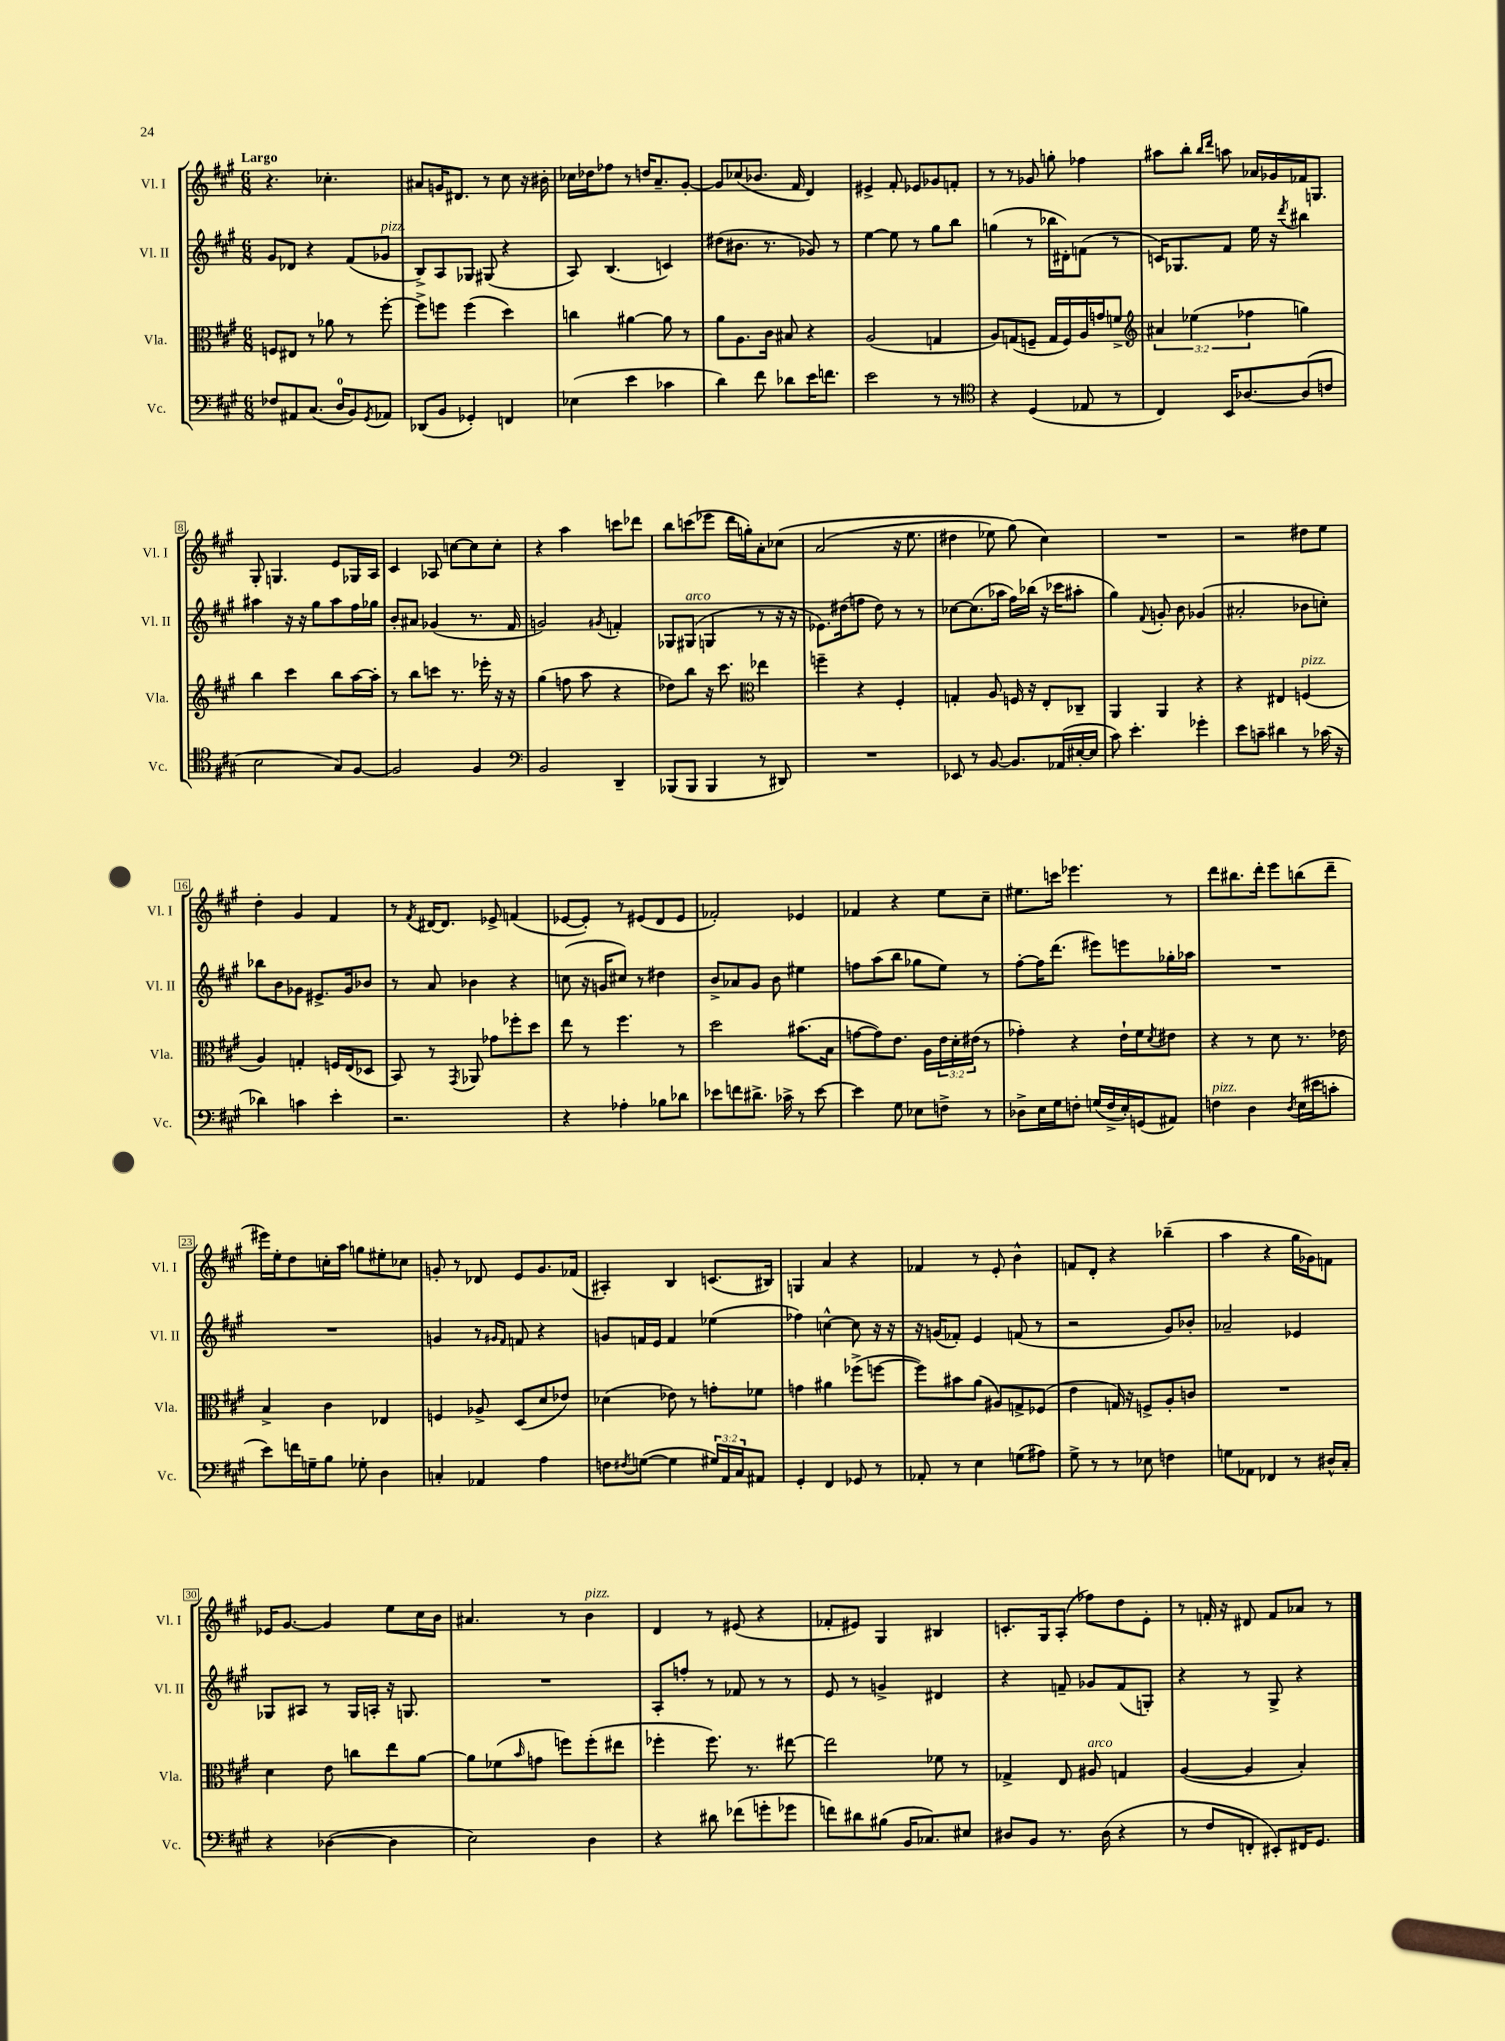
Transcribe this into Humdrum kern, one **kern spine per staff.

**kern	**kern	**kern	**kern
*staff4	*staff3	*staff2	*staff1
*clefF4	*clefC3	*clefG2	*clefG2
*k[f#c#g#]	*k[f#c#g#]	*k[f#c#g#]	*k[f#c#g#]
*M6/8	*M6/8	*M6/8	*M6/8
8F-/L	8F/L	8g#/L	4.r
8AA#/	8E#/J	8d-/J	.
(8.C#/J	8r	4r	.
.	8a-\	.	4.cc-'\
16D/LK	.	.	.
8BB/)	8r	(8f#/L	.
8qGG#/	.	.	.
8AA-/J	[8ff#'\	8g-/J	.
=	=	=	=
(8DD-/L	8ff#^\]L	8B^/L)	8a#/L
8BB/J	8ff\J	8A/	16g/K
.	.	.	8.d#/J
4GG-'/)	(4ff\	8G-/J	.
.	.	(8G#/	8r
4FF/	4dd\)	4r	8cc#\
.	.	.	16r
.	.	.	16b#'\
=	=	=	=
(4E-\	4cc\	8A/)	16cc-\LL
.	.	.	16dd-\J
.	.	(4.B/	8ff-\J
4e\	[4a#\	.	8r
.	.	.	16dd/LK
.	.	.	8.a~/
4c-\	8a#\]	4c/)	.
.	8r	.	[8g#'/J
=	=	=	=
4d\)	8a\L	(8dd#\L	8g#/]L
.	8.A\	8.b#\J	(8cc-/
8f#\	.	.	8.b-/J
.	16c#\Jk	8.r	.
8d-\L	8B#/	.	.
.	.	.	16f#/
16e\K	4r	8g-/)	4d/)
8.f\J	.	.	.
.	.	8r	.
=	=	=	=
2e\	(2A/	[4ee\	4e#^/
.	.	8ee\]	8f#'/
.	.	8r	8e-/L
8r	4G/	8gg#\L	8g-/
8r	.	8bb\J	8f'/J
=	=	=	=
*clefC4	*	*	*
4r	8A/L)	(4gg\	8r
.	(8G/	.	8r
(4D/	8F~/J	8r	8g-/
.	16G/LL	16bb-\LL	8gg'\
.	16F/)	16d#'\J)	.
8E-/	16A/	(8f\J	4ff-\
.	16g/J	.	.
8r	8f^/J	8r	.
=	=	=	=
*	*clefG2	*	*
4C#/)	6a#/	16c/LK)	8aa#\L
.	.	8.G-/	.
.	.	.	8bb'\J
.	(6ee-\	.	.
.	.	.	16qqbb/LL
.	.	.	16qqddd/JJ
16BB/LK	.	8f#/J	8aa\
[8.A-/	.	.	.
.	6ff-\	.	.
.	.	16ee\	16a-/LL
.	.	16r	16g-/
.	.	8qddd/	.
(8A-/]	4gg\)	4bb#\	16f-/J
.	.	.	8.G/J
8c/J	.	.	.
=	=	=	=
2B\	4bb\	4aa#\	8G#'/
.	.	.	4.G/
.	4ccc#\	16r	.
.	.	16r	.
.	.	8gg#\L	.
8G#/L)	8bb\L	8aa#\	8e/L
[8F#/J	[16aa\L	16ff#\L	16G-/L
.	16aa'\]JJ	16gg-\JJ	16A/JJ
=	=	=	=
2F#/]	8r	8b'/L	4c#/
.	8bb\L	8a#/J	.
.	8ccc\J	(4g-/	8A-/
.	8.r	.	[8cc\L
4F#/	.	8.r	8cc\]
.	16eee-'\	.	.
.	16r	.	8cc'\J
.	16r	16f#/	.
=	=	=	=
*clefF4	*	*	*
2BB/	(4gg#\	2g/)	4r
.	8ff\	.	4aa\
.	8aa\	.	.
.	.	8qg#/	.
4DD~/	4r	4f'/	8ccc\L
.	.	.	8ddd-\J
=	=	=	=
(8BBB-/L	8dd-\L)	8G-/L	8bb\L
8BBB-/J	8bb\J	(8G#/J	(8ccc\
4BBB-/	16r	4G/	8eee-\J
.	8.ccc#\	.	.
.	.	.	16ddd\LL
.	.	.	16gg'\J)
*	*clefC3	*	*
8r	4ee-\	8r	8a'\
8DD#/)	.	16r	&(8cc-\J
.	.	16r	.
=	=	=	=
2.r	4ff~\	8.e-\L)	(2a/
.	.	(16dd#\k	.
.	4r	8ff\J	.
.	.	8dd#\)	.
.	4F#'/	8r	16r
.	.	.	8.ee\
.	.	8r	.
=	=	=	=
8EE-/	4G'/	[8cc-\L	4dd#\
8r	.	(8.cc-\]	.
[8BB/	8A/	.	8ee-\)
.	.	16aa-\Jk	.
8.BB/]L	16F/	16ff#\LL)	(8gg#\&)
.	16r	(16bb-\JJ	.
.	8E'/L	16r	4cc#\)
(16AA-/L	.	16ccc-\LK	.
[16E#'/	8C-~/J	8aa#'\J	.
16E#/]JJ	.	.	.
=	=	=	=
8c#\)	4AA/	4gg#\)	2.r
4.e'\	.	.	.
.	.	8qqf#/	.
.	4AA/	8g'/	.
.	.	8b\	.
4g-'\	4r	(4g-/	.
=	=	=	=
8e\L	4r	2a#'/	2r
8c~\J	.	.	.
4d#\	4E#/	.	.
8r	(4F/	8b-\L	8dd#\L
(16c-\	.	8cc'\J)	8ee\J
16r	.	.	.
=	=	=	=
4d-\)	4A/)	8bb-\L	4dd'\
.	.	8b\	.
4c\	4G'/	8g-\J	4g#/
.	.	8.e#^/L	.
4e'\	16F/LL	.	4f#/
.	(16E/J	16g-/k	.
.	8D-/J	8b-/J	.
=	=	=	=
2.r	8BB/)	8r	8r
.	.	.	8qf#/
.	8r	8a/	[16d#/LK
.	.	.	8.d#/]J
.	8qGG#/	.	.
.	8AA-/	4b-\	.
.	8g-\L	.	8e-^/
.	8ff-'\	4r	(4f/
.	8dd\J	.	.
=	=	=	=
4r	8ee\	(8cc\	[8e-/L
.	8r	16r	8e-'/]J)
.	.	16g/LK	.
4A-'\	4.ff#\	8cc#/J)	8r
.	.	8r	(8e#/L
8B-\L	.	4dd#\	8d/
8d-\J	8r	.	8e#/J
=	=	=	=
8e-\L	2dd\	8b^/L	2f-'/)
8f\	.	8a-/	.
8.d#^\J	.	8g#/J	.
.	.	8b\	.
16c-^\	.	.	.
8r	(8.b#\L	4ee#\	4e-/
[8e-\	.	.	.
.	16B\Jk	.	.
=	=	=	=
4e-\]	[8g\L	8ff\L	4f-/
.	8g\])	(8aa\	.
8G#\	8.e\J	8bb\J	4r
8E-\L	.	8gg-\L	.
.	16A\LL	.	.
8F^\J	24e\	8ee\J)	8ee\L
.	24d'\	.	.
.	(24e#\JJ	.	.
8r	8r	8r	8cc#~\J
=	=	=	=
8D-^\L	4g-'\)	[8ff#'\L	8.ee#\L
16E\L	.	16ff#\]K	.
16G#\J	.	(8.ddd\J	16ccc\Jk
8F'\J	4r	.	4.eee-\
(16G/LL	.	8eee#\L)	.
16F^/	.	.	.
16E'/)	16e`\LL	8eee\	.
(16GG/J	16f#\J	.	.
.	8qd/	.	.
8AA#/J)	8e#\J	16gg-'\L	8r
.	.	16aa-\JJ	.
=	=	=	=
4F\	4r	2.r	8ddd\L
.	.	.	8.bb#\
4D\	8r	.	.
.	.	.	16ddd'\Jk
.	8d\	.	8eee\L
8qD/	.	.	.
(16E\LL	8.r	.	(8bb\
16e#\J	.	.	.
8c'\J	.	.	8ddd~\J
.	16e-\	.	.
=	=	=	=
8e\L)	4B^/	2.r	16eee#\LL)
.	.	.	16ee'\J
16f\L	.	.	8dd\
16G~\J	.	.	.
8B\J	4c#\	.	16cc'\L
.	.	.	16aa\JJ
8G-'\	.	.	8gg\L
4D\	4E-/	.	8ee#'\
.	.	.	8cc-\J
=	=	=	=
4C'/	4F/	4g/	8g'/
.	.	.	8r
4AA-/	8A-^/	8r	8d-/
.	.	16qqg#/LL	.
.	.	16qqf#/JJ	.
.	(8D/L	8f/	8e/L
4A\	8d/	4r	8.g/
.	8e-/J)	.	.
.	.	.	(16f-/Jk
=	=	=	=
8F\L	(4d-\	8g/L	4A#'/)
8qF#/	.	.	.
([8G\J	.	16f/L	.
.	.	16e/JJ	.
4G\]	8e-\)	4f/	4B/
.	8r	.	.
24G#/LL)	8g'\L	(4ee-\	(8.c/L
24AA/	.	.	.
24C#/J	.	.	.
8AA#/J	8f-\J	.	.
.	.	.	16B#/Jk)
=	=	=	=
4GG#'/	4g\	4ff-\)	4G/
4FF#/	4a#\	[4cc^^\	4a/
8GG-/	(8ff-^\L	8cc\]	4r
8r	[8ff\J	16r	.
.	.	16r	.
=	=	=	=
8AA-'/	8ff\]L)	16r	4f-/
.	.	(16g/LK	.
8r	8b#\	8f-'/J)	.
4E\	(8a\J	4e/	8r
.	8A#/L)	.	8e'/
(8G\L	8G^/	(8f/	4b^^\
8A#\J)	(8F-/J	8r	.
=	=	=	=
8G#^\	4e\	2r	8f/L
8r	.	.	8d'/J
8r	16G/)	.	4r
.	16r	.	.
8E-\	8F^/L	.	.
4F\	8A'/	8g#/L)	(4bb-~\
.	8c/J	8b-'/J	.
=	=	=	=
8G\L	2.r	2a-~/	4aa\
8AA-\J	.	.	.
4FF-/	.	.	4r
8r	.	4e-/	16gg#\LL
.	.	.	16g-\J)
16D#^^/LL	.	.	8f\J
16C#'/JJ	.	.	.
=	=	=	=
4r	4d\	8G-/L	16e-/LK
.	.	.	[8.g#/J
.	.	8A#/J	.
([4D-\	8e\	8r	4g#/]
.	8cc\L	16G-/LL	.
.	.	16A'/JJ	.
4D-\]	8ee\	16r	8ee\L
.	.	8.G/	.
.	[8a\J	.	16cc#\L
.	.	.	16b\JJ
=	=	=	=
2E\)	8a\]L	2.r	4.a#/
.	(8f-\	.	.
.	16qqb/	.	.
.	8g\J	.	.
.	8ff\L)	.	8r
4D\	(8ff'\	.	4b\
.	8ee#\J	.	.
=	=	=	=
4r	4ff-'\	8A'/L	4d/
.	.	8ff'/J	.
8d#\	8.ff-\)	8r	8r
(8f-\L	.	8f-/	(8e#/
.	8.r	.	.
8g'\	.	8r	4r
8g-\J	[8ee#\	8r	.
=	=	=	=
8f\L)	2ee#\]	8e/	8f-'/L
8d#\	.	8r	8e#/J)
(8B#\J	.	4g^/	4G#/
16BB/LK	.	.	.
8.C-/)	.	.	.
.	8f-\	4d#/	4B#/
8E#/J	8r	.	.
=	=	=	=
8D#/L	4G-^/	4r	8.c'/L
8BB/J	.	.	.
.	.	.	16G#/k
8.r	8E/	8f~/	(8A'/J
.	8A#/	8g-/L	8ff-\L)
(16D#\	.	.	.
4r	4G/	(8f/	8dd\
.	.	8G'/J)	8e'\J
=	=	=	=
8r	([4A/	4r	8r
8F#/L	.	.	16f'/
.	.	.	16r
8FF'/J	4A/]	8r	8d#/
8EE#'/L)	.	8G#^/	8f/L
16FF#/K	4B'/)	4r	8a-/J
8.GG#/J	.	.	.
.	.	.	8r
==	==	==	==
*-	*-	*-	*-
